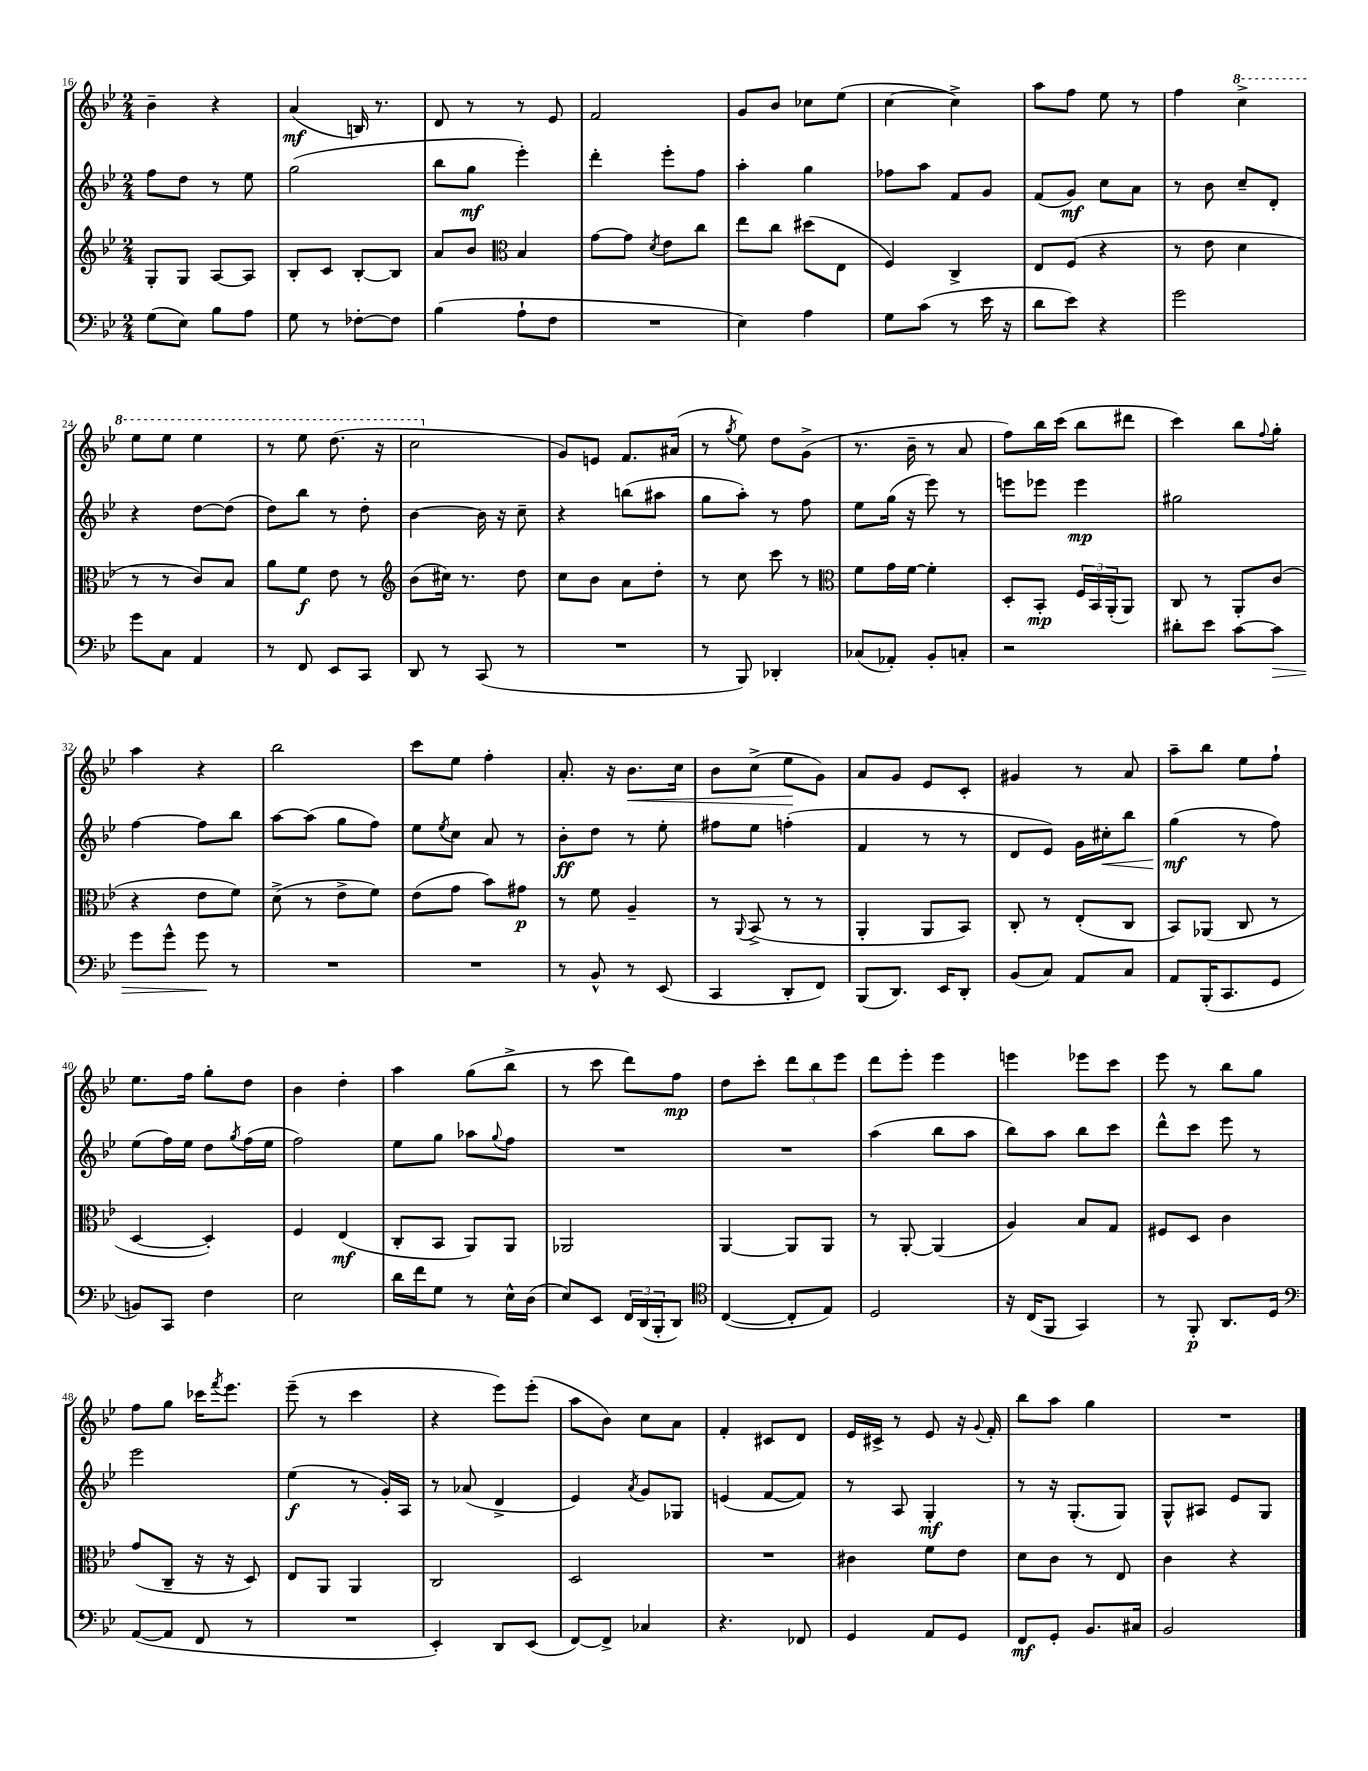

**kern	**dynam	**kern	**dynam	**kern	**dynam	**kern	**dynam
*part4	*part4	*part3	*part3	*part2	*part2	*part1	*part1
*staff4	*staff4	*staff3	*staff3	*staff2	*staff2	*staff1	*staff1
*clefF4	*	*clefG2	*	*clefG2	*	*clefG2	*
*k[b-e-]	*	*k[b-e-]	*	*k[b-e-]	*	*k[b-e-]	*
*M2/4	*	*M2/4	*	*M2/4	*	*M2/4	*
=16	=16	=16	=16	=16	=16	=16	=16
(8G\L	.	8G'/L	.	8ff\L	.	4b-~\	.
8E-\J)	.	8G/J	.	8dd\J	.	.	.
8B-\L	.	[8A/L	.	8r	.	4r	.
8A\J	.	8A/J]	.	8ee-\	.	.	.
=17	=17	=17	=17	=17	=17	=17	=17
8G\	.	8B-'/L	.	(2gg\	.	(4a/	mf
8r	.	8c/J	.	.	.	.	.
[8F-X'\L	.	[8B-'/L	.	.	.	16Bn/)	.
.	.	.	.	.	.	8.r	.
8F-\J]	.	8B-/J]	.	.	.	.	.
=18	=18	=18	=18	=18	=18	=18	=18
(4B-\	.	8a/L	.	8bb-\L	.	8d/	.
.	.	8b-/J	.	8gg\J	mf	8r	.
*	*	*clefC3	*	*	*	*	*
8A`\L	.	4B-/	.	4eee-'\)	.	8r	.
8F\J	.	.	.	.	.	8e-/	.
=19	=19	=19	=19	=19	=19	=19	=19
2r	.	[8g\L	.	4ddd'\	.	2f/	.
.	.	8g\J]	.	.	.	.	.
.	.	8qd/	.	.	.	.	.
.	.	8e-\L	.	8eee-'\L	.	.	.
.	.	8cc\J	.	8ff\J	.	.	.
=20	=20	=20	=20	=20	=20	=20	=20
4E-\)	.	8ee-\L	.	4aa'\	.	8g/L	.
.	.	8cc\J	.	.	.	8b-/J	.
4A\	.	(8dd#X\L	.	4gg\	.	8cc-X\L	.
.	.	8E-\J	.	.	.	(8ee-\J	.
=21	=21	=21	=21	=21	=21	=21	=21
8G\L	.	4F/)	.	8ff-X\L	.	[4cc\	.
(8c\J	.	.	.	8aa\J	.	.	.
8r	.	4C^/	.	8f/L	.	4cc^\])	.
16e-\	.	.	.	8g/J	.	.	.
16r	.	.	.	.	.	.	.
=22	=22	=22	=22	=22	=22	=22	=22
8d\L	.	8E-/L	.	(8f/L	.	8aa\L	.
8e-\J)	.	(8F/J	.	8g/J)	mf	8ff\J	.
4r	.	4r	.	8cc\L	.	8ee-\	.
.	.	.	.	8a\J	.	8r	.
=23	=23	=23	=23	=23	=23	=23	=23
2g\	.	8r	.	8r	.	4ff\	.
.	.	8e-\	.	8b-\	.	.	.
*	*	*	*	*	*	*8va	*
.	.	4d\	.	8cc~/L	.	4ccc^\	.
.	.	.	.	8d'/J	.	.	.
!!LO:LB:g=z
=24	=24	=24	=24	=24	=24	=24	=24
8g\L	.	8r	.	4r	.	8eee-\L	.
8C\J	.	8r	.	.	.	8eee-\J	.
4AA/	.	8c/L)	.	[8dd\L	.	4eee-\	.
.	.	8B-/J	.	(8dd\J]	.	.	.
=25	=25	=25	=25	=25	=25	=25	=25
8r	.	8a\L	.	8dd\L)	.	8r	.
8FF/	.	8f\J	f	8bb-\J	.	8eee-\	.
8EE-/L	.	8e-\	.	8r	.	(8.ddd\	.
8CC/J	.	8r	.	8dd'\	.	.	.
.	.	.	.	.	.	16r	.
=26	=26	=26	=26	=26	=26	=26	=26
*	*	*clefG2	*	*	*	*	*
8DD/	.	(8b-\L	.	[4b-\	.	2ccc\	.
8r	.	16cc#X\Jk)	.	.	.	.	.
.	.	8.r	.	.	.	.	.
(8CC/	.	.	.	16b-\]	.	.	.
.	.	.	.	16r	.	.	.
8r	.	8dd\	.	8cc~\	.	.	.
=27	=27	=27	=27	=27	=27	=27	=27
*	*	*	*	*	*	*X8va	*
2r	.	8cc\L	.	4r	.	8g/L)	.
.	.	8b-\J	.	.	.	8en/J	.
.	.	8a\L	.	(8bbn\L	.	8.f/L	.
.	.	8dd'\J	.	8aa#X\J	.	.	.
.	.	.	.	.	.	(16a#X/Jk	.
=28	=28	=28	=28	=28	=28	=28	=28
8r	.	8r	.	8gg\L	.	8r	.
.	.	.	.	.	.	8qgg/	.
8BBB-/)	.	8cc\	.	8aa'\J)	.	8ee-\)	.
4DD-X'/	.	8ccc\	.	8r	.	8dd\L	.
.	.	8r	.	8ff\	.	(8g^\J	.
=29	=29	=29	=29	=29	=29	=29	=29
*	*	*clefC3	*	*	*	*	*
(8C-X/L	.	8f\L	.	8ee-\L	.	8.r	.
8AA-X'/J)	.	16g\L	.	(16gg\Jk	.	.	.
.	.	[16f\JJ	.	16r	.	16b-~\	.
8BB-'/L	.	4f'\]	.	8eee-\)	.	8r	.
8Cn'/J	.	.	.	8r	.	8a/	.
=30	=30	=30	=30	=30	=30	=30	=30
2r	.	8D'/L	.	8eeen\L	.	8ff\L)	.
.	.	8BB-'/J	mp	8eee-X\J	.	16bb-\L	.
.	.	.	.	.	.	(16ccc\JJ	.
.	.	24F/LL	.	4eee-\	mp	8bb-\L	.
.	.	24BB-/	.	.	.	.	.
.	.	(24AA'/J	.	.	.	.	.
.	.	8AA/J)	.	.	.	8ddd#X\J	.
=31	=31	=31	=31	=31	=31	=31	=31
8d#X'\L	.	8C/	.	2gg#X\	.	4ccc\)	.
8e-\J	.	8r	.	.	.	.	.
[8c\L	.	8AA'/L	.	.	.	8bb-\L	.
.	.	.	.	.	.	8qqff/	.
!	!LO:HP:b	!	!	!	!	!	!
8c\J]	>	(8c/J	.	.	.	8gg'\J	.
!!LO:LB:g=z
=32	=32	=32	=32	=32	=32	=32	=32
8g\L	.	4r	.	[4ff\	.	4aa\	.
8g^^\J	.	.	.	.	.	.	.
8g\	.	8e-\L	.	8ff\L]	.	4r	.
8r	]	8f\J)	.	8bb-\J	.	.	.
=33	=33	=33	=33	=33	=33	=33	=33
2r	.	(8d^\	.	[8aa\L	.	2bb-\	.
.	.	8r	.	(8aa\J]	.	.	.
.	.	8e-^\L	.	8gg\L	.	.	.
.	.	8f\J)	.	8ff\J)	.	.	.
=34	=34	=34	=34	=34	=34	=34	=34
2r	.	(8e-\L	.	8ee-\L	.	8ccc\L	.
.	.	.	.	8qee-/	.	.	.
.	.	8g\J	.	8cc\J	.	8ee-\J	.
.	.	8b-\L)	.	8a/	.	4ff'\	.
.	.	8g#X\J	p	8r	.	.	.
=35	=35	=35	=35	=35	=35	=35	=35
8r	.	8r	.	8b-'\L	ff	8.a'/	.
8BB-^^/	.	8f\	.	8dd\J	.	.	.
.	.	.	.	.	.	16r	.
!	!	!	!	!	!	!	!LO:HP:b
8r	.	4A~/	.	8r	.	8.b-\L	<
(8EE-/	.	.	.	8ee-'\	.	.	.
.	.	.	.	.	.	16cc\Jk	.
=36	=36	=36	=36	=36	=36	=36	=36
4CC/	.	8r	.	8ff#X\L	.	8b-\L	.
.	.	8qqAA/	.	.	.	.	.
.	.	(8BB-^/	.	8ee-\J	.	(8cc^\J	.
8DD'/L	.	8r	.	(4ffn'\	.	8ee-\L	.
8FF/J)	.	8r	.	.	.	8g\J)	[
=37	=37	=37	=37	=37	=37	=37	=37
(8BBB-/L	.	4AA'/	.	4f/	.	8a/L	.
8.DD/J)	.	.	.	.	.	8g/J	.
.	.	8AA/L	.	8r	.	8e-/L	.
16EE-/KL	.	.	.	.	.	.	.
8DD'/J	.	8BB-/J)	.	8r	.	8c'/J	.
=38	=38	=38	=38	=38	=38	=38	=38
(8BB-/L	.	8C'/	.	8d/L	.	4g#X/	.
8C/J)	.	8r	.	8e-/J)	.	.	.
8AA/L	.	(8E-'/L	.	16g\LL	.	8r	.
!	!	!	!	!	!LO:HP:b	!	!
.	.	.	.	16cc#X'\J	<	.	.
8C/J	.	8C/J	.	8bb-\J	.	8a/	.
=39	=39	=39	=39	=39	=39	=39	=39
8AA/L	.	8BB-/L)	.	(4gg\	mf	8aa~\L	.
(16BBB-'/K	.	(8AA-X/J	.	.	.	8bb-\J	.
8.CC/	.	.	.	.	.	.	.
.	.	8C/	.	8r	[	8ee-\L	.
8GG/J	.	8r	.	8ff\)	.	8ff`\J	.
!!LO:LB:g=z
=40	=40	=40	=40	=40	=40	=40	=40
8BBn/L)	.	[4D/	.	(8ee-\L	.	8.ee-\L	.
8CC/J	.	.	.	16ff\L)	.	.	.
.	.	.	.	16ee-\JJ	.	16ff\Jk	.
4F\	.	4D'/])	.	8dd\L	.	8gg'\L	.
.	.	.	.	8qgg/	.	.	.
.	.	.	.	(16ff\L	.	8dd\J	.
.	.	.	.	16ee-\JJ	.	.	.
=41	=41	=41	=41	=41	=41	=41	=41
2E-\	.	4F/	.	2ff\)	.	4b-\	.
.	.	(4E-/	mf	.	.	4dd'\	.
=42	=42	=42	=42	=42	=42	=42	=42
16d\LL	.	8C'/L	.	8ee-\L	.	4aa\	.
16f\J	.	.	.	.	.	.	.
8G\J	.	8BB-/J	.	8gg\J	.	.	.
8r	.	8AA/L)	.	8aa-X\L	.	(8gg\L	.
.	.	.	.	8qqgg/	.	.	.
16E-^^\LL	.	8AA/J	.	8ff\J	.	8bb-^\J	.
(16D\JJ	.	.	.	.	.	.	.
=43	=43	=43	=43	=43	=43	=43	=43
8E-/L)	.	2AA-X/	.	2r	.	8r	.
8EE-/J	.	.	.	.	.	8ccc\	.
24FF/LL	.	.	.	.	.	8ddd\L)	.
(24DD/	.	.	.	.	.	.	.
24BBB-'/J	.	.	.	.	.	.	.
8DD/J)	.	.	.	.	.	8ff\J	mp
=44	=44	=44	=44	=44	=44	=44	=44
*clefC4	*	*	*	*	*	*	*
([4C/	.	[4AA/	.	2r	.	8dd\L	.
.	.	.	.	.	.	8ccc'\J	.
8C'/L]	.	8AA/L]	.	.	.	12ddd\L	.
.	.	.	.	.	.	12bb-\	.
8E-/J)	.	8AA/J	.	.	.	.	.
.	.	.	.	.	.	12eee-\J	.
=45	=45	=45	=45	=45	=45	=45	=45
2D/	.	8r	.	(4aa\	.	8ddd\L	.
.	.	[8AA'/	.	.	.	8eee-'\J	.
.	.	(4AA/]	.	8bb-\L	.	4eee-\	.
.	.	.	.	8aa\J	.	.	.
=46	=46	=46	=46	=46	=46	=46	=46
16r	.	4A/)	.	8bb-\L)	.	4eeen\	.
(16C/KL	.	.	.	.	.	.	.
8FF/J	.	.	.	8aa\J	.	.	.
4GG/)	.	8B-/L	.	8bb-\L	.	8eee-X\L	.
.	.	8G/J	.	8ccc\J	.	8ccc\J	.
=47	=47	=47	=47	=47	=47	=47	=47
8r	.	8F#X/L	.	8ddd^^\L	.	8eee-\	.
8FF'/	p	8D/J	.	8ccc\J	.	8r	.
8.AA/L	.	4c\	.	8eee-\	.	8bb-\L	.
.	.	.	.	8r	.	8gg\J	.
16D/Jk	.	.	.	.	.	.	.
!!LO:LB:g=z
=48	=48	=48	=48	=48	=48	=48	=48
*clefF4	*	*	*	*	*	*	*
([8AA/L	.	(8g/L	.	2eee-\	.	8ff\L	.
8AA/J]	.	8C~/J	.	.	.	8gg\J	.
8FF/	.	16r	.	.	.	16ccc-X\KL	.
.	.	.	.	.	.	8qfff/	.
.	.	16r	.	.	.	8.eee-\J	.
8r	.	8D/)	.	.	.	.	.
=49	=49	=49	=49	=49	=49	=49	=49
2r	.	8E-/L	.	(4ee-\	f	(8eee-~\	.
.	.	8AA/J	.	.	.	8r	.
.	.	4AA/	.	8r	.	4ccc\	.
.	.	.	.	16g'/LL)	.	.	.
.	.	.	.	16A/JJ	.	.	.
=50	=50	=50	=50	=50	=50	=50	=50
4EE-'/)	.	2C/	.	8r	.	4r	.
.	.	.	.	(8a-X/	.	.	.
8DD/L	.	.	.	4d^/	.	8eee-\L)	.
(8EE-/J	.	.	.	.	.	(8eee-'\J	.
=51	=51	=51	=51	=51	=51	=51	=51
[8FF/L)	.	2D/	.	4e-/)	.	8aa\L	.
8FF^/J]	.	.	.	.	.	8b-\J)	.
.	.	.	.	8qa/	.	.	.
4C-X/	.	.	.	8g/L	.	8cc\L	.
.	.	.	.	8G-X/J	.	8a\J	.
=52	=52	=52	=52	=52	=52	=52	=52
4.r	.	2r	.	(4en/	.	4f'/	.
.	.	.	.	[8f/L	.	8c#X/L	.
8FF-X/	.	.	.	8f/J])	.	8d/J	.
=53	=53	=53	=53	=53	=53	=53	=53
4GG/	.	4c#X\	.	8r	.	16e-/LL	.
.	.	.	.	.	.	16c#X^/JJ	.
.	.	.	.	8A/	.	8r	.
8AA/L	.	8f\L	.	4G'/	mf	8e-/	.
8GG/J	.	8e-\J	.	.	.	16r	.
.	.	.	.	.	.	8qqg/	.
.	.	.	.	.	.	16f'/	.
=54	=54	=54	=54	=54	=54	=54	=54
8FF/L	mf	8d\L	.	8r	.	8bb-\L	.
8GG'/J	.	8c\J	.	16r	.	8aa\J	.
.	.	.	.	(8.G'/L	.	.	.
8.BB-/L	.	8r	.	.	.	4gg\	.
.	.	8E-/	.	8G/J)	.	.	.
16C#X/Jk	.	.	.	.	.	.	.
=55	=55	=55	=55	=55	=55	=55	=55
2BB-/	.	4c\	.	8G^^/L	.	2r	.
.	.	.	.	8A#X/J	.	.	.
.	.	4r	.	8e-/L	.	.	.
.	.	.	.	8G/J	.	.	.
==	==	==	==	==	==	==	==
*-	*-	*-	*-	*-	*-	*-	*-
